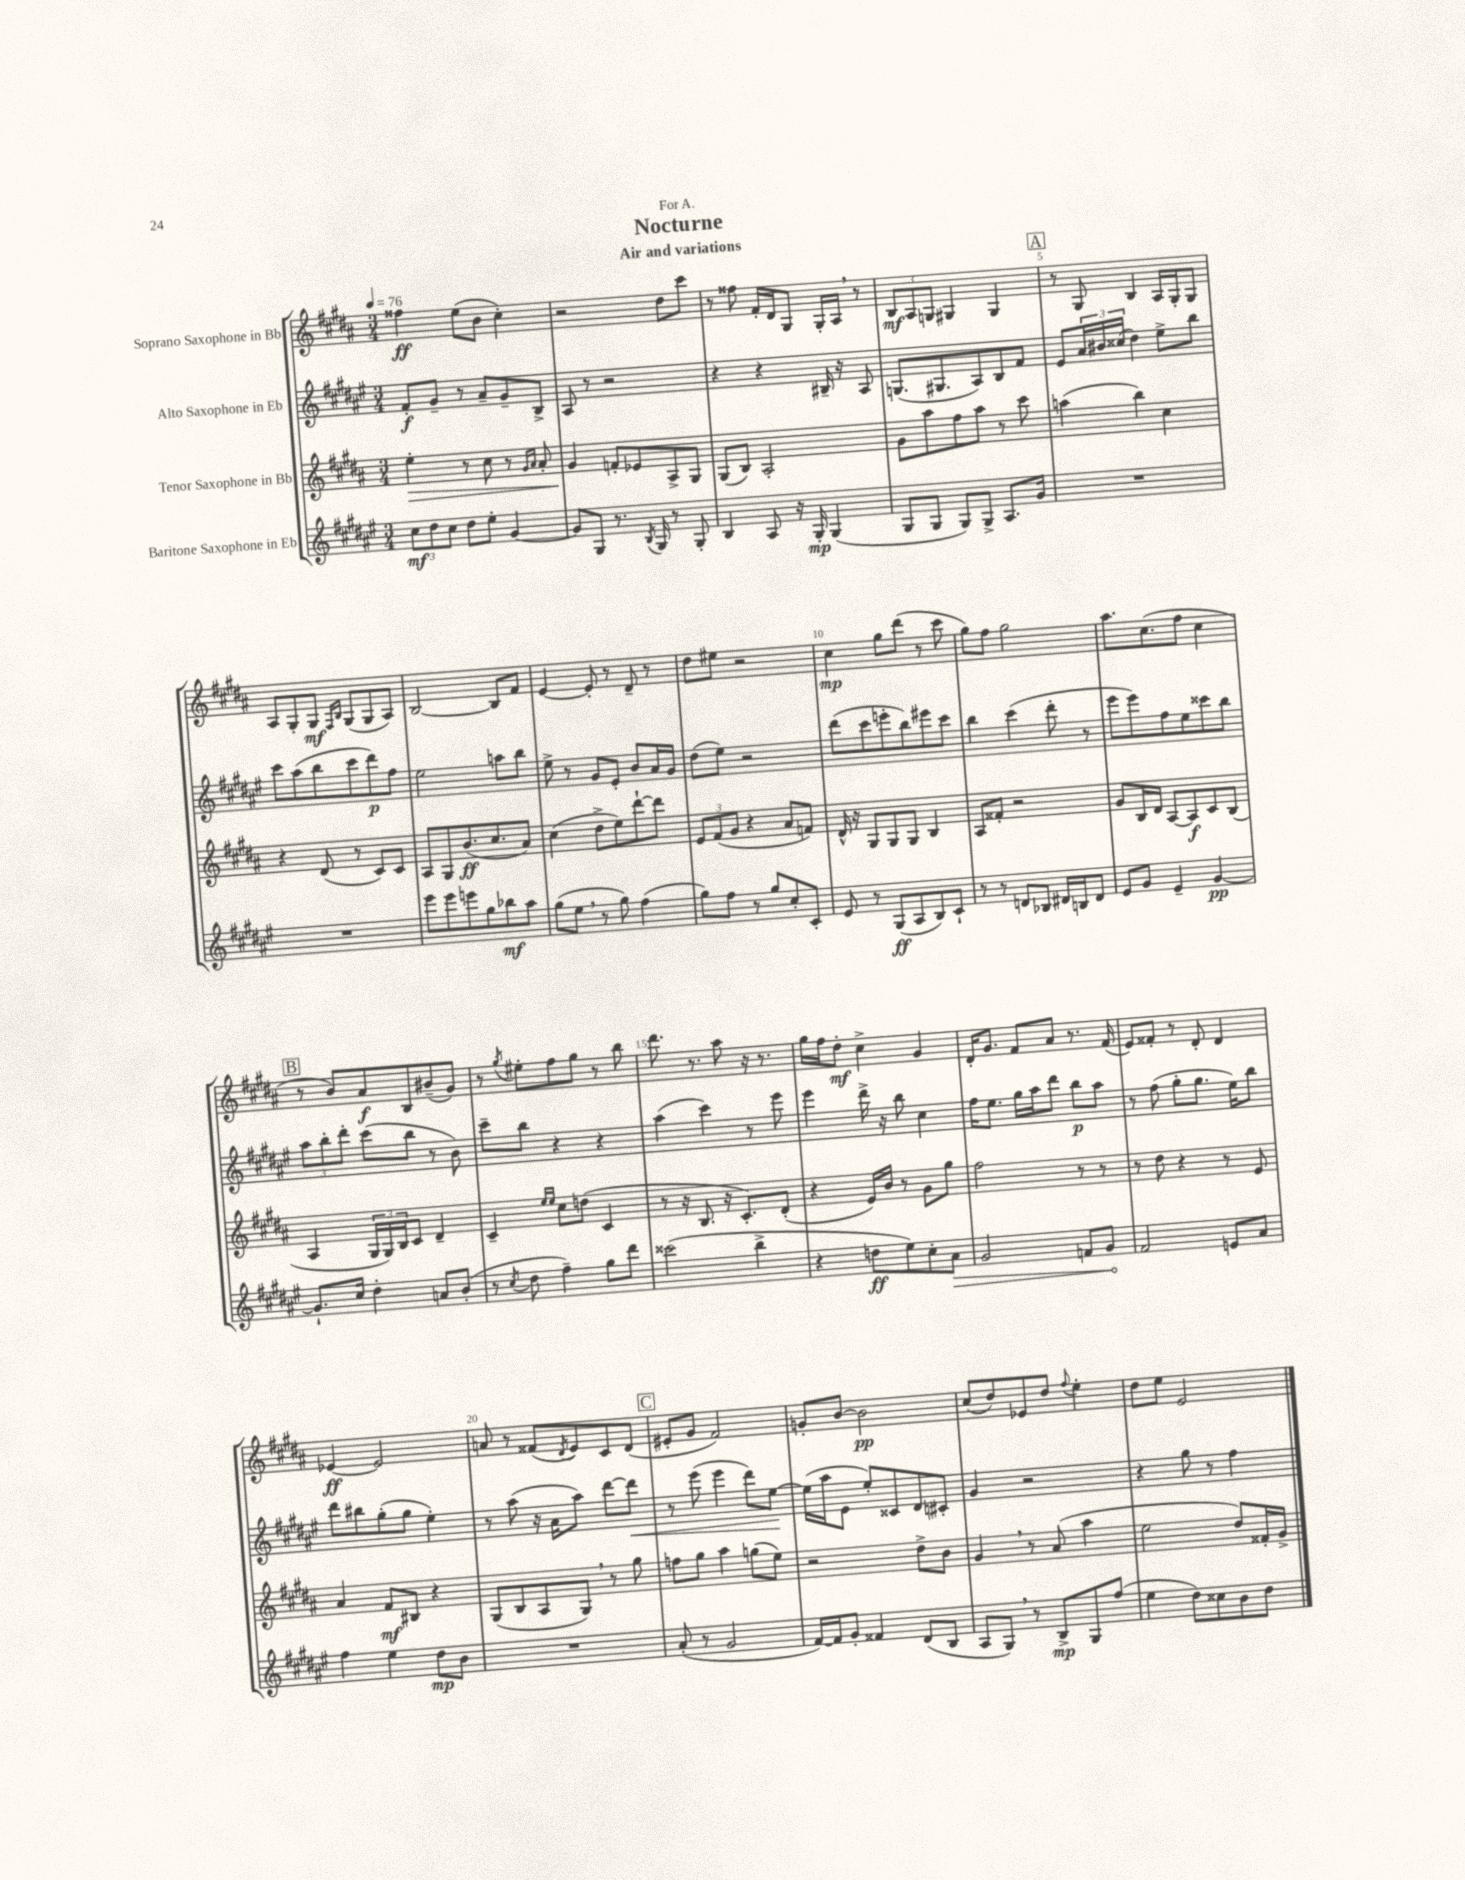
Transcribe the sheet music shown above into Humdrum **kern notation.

**kern	**dynam	**kern	**dynam	**kern	**dynam	**kern	**dynam
*part4	*part4	*part3	*part3	*part2	*part2	*part1	*part1
*staff4	*staff4	*staff3	*staff3	*staff2	*staff2	*staff1	*staff1
*I"Baritone Saxophone in Eb	*	*I"Tenor Saxophone in Bb	*	*I"Alto Saxophone in Eb	*	*I"Soprano Saxophone in Bb	*
*clefG2	*	*clefG2	*	*clefG2	*	*clefG2	*
*k[f#c#g#d#a#e#]	*	*k[f#c#g#d#a#]	*	*k[f#c#g#d#a#e#]	*	*k[f#c#g#d#a#]	*
*M3/4	*	*M3/4	*	*M3/4	*	*M3/4	*
*MM76	*	*MM76	*	*MM76	*	*MM76	*
=1	=1	=1	=1	=1	=1	=1	=1
!	!	!	!LO:HP:b	!	!	!	!
12cc#\L	mf	4ee'\	>	8f#'/L	f	4ff##X\	ff
12dd#\	.	.	.	.	.	.	.
.	.	.	.	8g#~/J	.	.	.
12cc#\J	.	.	.	.	.	.	.
8dd#\L	.	8r	.	8r	.	(8ee\L	.
8ee#'\J	.	8cc#\	.	8a#~/L	.	8b\J	.
[4g#/	.	8r	.	8g#~/	.	4cc#'\)	.
.	.	16qqg#/LL	.	.	.	.	.
.	.	16qqa#/JJ	.	.	.	.	.
.	.	8a#'/	.	8B^/J	.	.	.
=2	=2	=2	=2	=2	=2	=2	=2
8g#/L]	.	4g#/	.	8A#/	.	2r	.
8G#/J	.	.	.	8r	.	.	.
8.r	.	8fn'/L	]	2r	.	.	.
.	.	8e-X/	.	.	.	.	.
8qB/	.	.	.	.	.	.	.
16G#/	.	.	.	.	.	.	.
8r	.	8A#^/	.	.	.	8dd#\L	.
8G#'/	.	8G#/J	.	.	.	8ccc#\J	.
=3	=3	=3	=3	=3	=3	=3	=3
4B/	.	(8G#/L	.	4r	.	8r	.
.	.	8B/J)	.	.	.	8ff##X\	.
8A#/	.	2A#'/	.	4r	.	16f#'/LL	.
.	.	.	.	.	.	16d#/J	.
16r	.	.	.	.	.	8G#/J	.
16G#'/	mp	.	.	.	.	.	.
(4G#/	.	.	.	16B#X~/	.	16G#'/LL	.
.	.	.	.	16r	.	16A#,/JJ	.
.	.	.	.	8A#/	.	8r	.
=4	=4	=4	=4	=4	=4	=4	=4
8G#/L	.	8g#\L	.	(8.Gn/L	.	12B/L	mf
.	.	.	.	.	.	12A#/	.
8G#/J	.	8aa#\	.	.	.	.	.
.	.	.	.	.	.	12Gn/J	.
.	.	.	.	8.G#X/	.	.	.
8G#/L)	.	8ff#\	.	.	.	4G#X/	.
8G#^/J	.	8aa#\J	.	8A#/)	.	.	.
8.A#/L	.	8r	.	8B/	.	4G#/	.
.	.	8ccc#\	.	8f#/J	.	.	.
16g#/Jk	.	.	.	.	.	.	.
!!LO:REH:place=s1:t=A
=5	=5	=5	=5	=5	=5	=5	=5
2.r	.	(4aan\	.	8e#/L	.	8r	.
.	.	.	.	24a#/L	.	8G#/	.
.	.	.	.	24b#X/	.	.	.
.	.	.	.	(24cc##X/JJ	.	.	.
.	.	4bb\)	.	4dd#\)	.	4B/	.
.	.	4cc#\	.	8ee#^\L	.	16A#/LL	.
.	.	.	.	.	.	16G#'/J	.
.	.	.	.	8bb\J	.	8G#/J	.
!!LO:LB:g=z
=6	=6	=6	=6	=6	=6	=6	=6
2.r	.	4r	.	8ccc#\L	.	8A#/L	.
.	.	.	.	(8aa#\	.	8G#'/	.
.	.	(8d#/	.	8bb\	.	8G#/J	mf
.	.	.	.	.	.	16qqF#/LL	.
.	.	.	.	.	.	16qqB/JJ	.
.	.	8r	.	8ccc#\	.	(8G#/L	.
.	.	8c#/L)	.	8ddd#\)	p	8G#/	.
.	.	8c#/J	.	8ff#\J	.	8A#/J)	.
=7	=7	=7	=7	=7	=7	=7	=7
8eee#\L	.	8A#/L	.	2ee#\	.	[2B/	.
8eee#\	.	8G#/	.	.	.	.	.
8eeen\	.	(8.b/	ff	.	.	.	.
8gg#\	.	.	.	.	.	.	.
.	.	8.cc#/	.	.	.	.	.
8bb-X\	mf	.	.	8aan\L	.	8B/L]	.
8aa#\J	.	8a#/J)	.	8bb\J	.	8f#/J	.
=8	=8	=8	=8	=8	=8	=8	=8
(8gg#\L	.	(4cc#\	.	8ee#^\	.	[4e/	.
8ee#,\J	.	.	.	8r	.	.	.
8r	.	8dd#^\L	.	8g#/L	.	8e'/]	.
8gg#\)	.	8ee\)	.	8e#'/J	.	8r	.
(4ff#\	.	[8ddd#`\	.	8b/L	.	8d#~/	.
.	.	8ddd#\J]	.	16a#/L	.	8r	.
.	.	.	.	16g#/JJ	.	.	.
=9	=9	=9	=9	=9	=9	=9	=9
8gg#\L)	.	12e/L	.	(8dd#\L	.	8dd#\L	.
.	.	(12f#/	.	.	.	.	.
8ff#\J	.	.	.	8ee#\J)	.	8ee#X\J	.
.	.	12g#/J	.	.	.	.	.
8r	.	4r	.	2r	.	2r	.
8gg#/L	.	.	.	.	.	.	.
8cc#'/	.	8a#/L	.	.	.	.	.
8c#'/J	.	8fn/J)	.	.	.	.	.
=10	=10	=10	=10	=10	=10	=10	=10
8e#/	.	16d#^^/	.	(8ddd#\L	.	4cc#\	mp
.	.	16r	.	.	.	.	.
8r	.	8G#/L	.	8ccc#\	.	.	.
(8G#/L	ff	8G#/	.	8eeen'\	.	8gg#\L	.
8A#/	.	8G#/J	.	8bb\)	.	(8ddd#\J	.
8B/)	.	4B/	.	8eee#X\	.	8r	.
8c#`/J	.	.	.	8ccc#\J	.	8ccc#\	.
=11	=11	=11	=11	=11	=11	=11	=11
8r	.	8A#/L	.	4bb\	.	8gg#\L)	.
8r	.	8f##X'/J	.	.	.	8ff#\J	.
8dn/L	.	2r	.	(4ccc#\	.	2gg#\	.
8B-X/J	.	.	.	.	.	.	.
16d#X/LL	.	.	.	8ddd#'\	.	.	.
16Bn/J	.	.	.	.	.	.	.
8d#/J	.	.	.	8r	.	.	.
=12	=12	=12	=12	=12	=12	=12	=12
8e#/L	.	8g#/L	.	8eee#\L	.	8.aa#\L	.
8g#/J	.	16B/L	.	8eee#\)	.	.	.
.	.	16d#/JJ	.	.	.	(8.cc#\	.
4e#~/	.	[8A#/L	.	8ff#\	.	.	.
.	.	8A#/]	f	8ee#\	.	8ff#\J	.
[4g#/	pp	8c#/	.	8ccc##X\	.	4cc#\	.
.	.	(8B/J	.	8bb\J	.	.	.
!!LO:LB:g=z
!!LO:REH:place=s1:t=B
=13	=13	=13	=13	=13	=13	=13	=13
8.g#`/L]	.	4A#/	.	12aa#\L	.	8r	.
.	.	.	.	12bb'\	.	.	.
.	.	.	.	.	.	8b/L)	.
.	.	.	.	12ddd#'\J	.	.	.
16cc#/Jk	.	.	.	.	.	.	.
4dd#'\	.	24G#/LL	.	(8ccc#\L	.	8a#/	f
.	.	24G#/)	.	.	.	.	.
.	.	24B/J	.	.	.	.	.
.	.	8c#/J	.	8bb\J	.	8B/	.
8an/L	.	4d#~/	.	8r	.	(8b#X~/	.
(8b'/J	.	.	.	8b\)	.	8g#/J)	.
=14	=14	=14	=14	=14	=14	=14	=14
8r	.	4c#~/	.	8ccc#~\L	.	8r	.
8qcc#/	.	.	.	.	.	8qgg#/	.
8dd#\	.	.	.	8bb\J	.	8ee#X'\L	.
.	.	16qqee/LL	.	.	.	.	.
.	.	16qqee/JJ	.	.	.	.	.
4ff#~\)	.	8cc#\L	.	4r	.	8ff#\	.
.	.	(8ddn\J	.	.	.	8gg#\J	.
8gg#\L	.	4c#/	.	4r	.	8r	.
8ddd#\J	.	.	.	.	.	8bb\	.
=15	=15	=15	=15	=15	=15	=15	=15
(2ccc##X\	.	8r	.	(4aa#\	.	8.ddd#\	.
.	.	16r	.	.	.	.	.
.	.	8.B/	.	.	.	8.r	.
.	.	.	.	4ccc#\)	.	.	.
.	.	16r	.	.	.	8aa#\	.
.	.	8.c#'/L)	.	.	.	.	.
4bb^\	.	.	.	8r	.	16r	.
.	.	.	.	.	.	8.r	.
.	.	(8d#'/J	.	8eee#\	.	.	.
=16	=16	=16	=16	=16	=16	=16	=16
4r	.	4r	.	4eee#\	.	16gg#\LL	.
.	.	.	.	.	.	16ff#\J	.
.	.	.	.	.	.	8dd#'\J	mf
8ddn\L	ff	16e/LL)	.	16ddd#^\	.	4cc#^\	.
.	.	16b/JJ	.	16r	.	.	.
8ee#\)	.	8r	.	8bb\	.	.	.
8cc#'\	.	8g#\L	.	4cc#\	.	4g#/	.
!	!LO:HP:b	!	!	!	!	!	!
8a#\J	>	8gg#\J	.	.	.	.	.
=17	=17	=17	=17	=17	=17	=17	=17
2g#/	.	2ff#\	.	16ff#\KL	.	16d#'/KL	.
.	.	.	.	8.ee#\J	.	8.g#/J	.
.	.	.	.	16gg#\LL	.	8f#/L	.
.	.	.	.	16aa#\J	.	.	.
.	.	.	.	8ddd#\J	.	8a#/J	.
8fn/L	.	8r	.	8bb\L	p	8.r	.
8g#/J	.	8r	.	8aa#\J	.	.	.
.	.	.	.	.	.	(16f#/	.
.	]	.	.	.	.	.	.
=18	=18	=18	=18	=18	=18	=18	=18
2f#/	.	8r	.	8r	.	8e/L)	.
.	.	8dd#\	.	(8ff#\	.	8f##X'/J	.
.	.	4r	.	8gg#'\L	.	8r	.
.	.	.	.	8.gg#\J	.	8d#'/	.
8en/L	.	8r	.	.	.	4d#/	.
.	.	.	.	16ee#\KL)	.	.	.
8a#/J	.	8e/	.	8bb\J	.	.	.
!!LO:LB:g=z
=19	=19	=19	=19	=19	=19	=19	=19
4ff#\	.	4a#/	.	8ddd#\L	.	[4e-X/	ff
.	.	.	.	8bb#X\	.	.	.
4ee#\	.	8f#/L	mf	(8gg#'\	.	2e-/]	.
.	.	8B#X/J	.	8gg#\J	.	.	.
8dd#\L	mp	4r	.	4ee#'\)	.	.	.
8b\J	.	.	.	.	.	.	.
=20	=20	=20	=20	=20	=20	=20	=20
2.r	.	(8G#/L	.	8r	.	8an/	.
.	.	8B/	.	(8aa#\	.	8r	.
.	.	8A#/	.	16r	.	(8f##X/L	.
.	.	.	.	16a#\KL	.	.	.
.	.	.	.	.	.	8qd#/	.
.	.	8G#,/J)	.	8aa#\J)	.	8e/)	.
.	.	8r	.	[8ddd#\L	.	8c#/	.
!	!	!	!	!	!LO:HP:b	!	!
.	.	8gg#\	.	8ddd#\J]	<	(8d#/J	.
!!LO:REH:place=s1:t=C
=21	=21	=21	=21	=21	=21	=21	=21
(8a#'/	.	8ffn\L	.	8r	.	8e#X'/L	.
8r	.	8gg#\J	.	(8eee#\	.	8g#/J	.
2g#/	.	4aa#\	.	4eee#\	.	2f#/)	.
.	.	(8ggn\L	.	8ddd#\L)	.	.	.
.	.	8ee\J)	.	[8ee#\J	.	.	.
.	.	.	.	.	[	.	.
=22	=22	=22	=22	=22	=22	=22	=22
[16f#/LL)	.	2r	.	(16ee#\LL]	.	8gn'/L	.
16f#/J]	.	.	.	16aa#\J	.	.	.
8g#'/J	.	.	.	8e#\J	.	[8b/J	.
4f##X/	.	.	.	8ee#'/L)	.	2b\]	pp
.	.	.	.	8c##X/	.	.	.
(8d#/L	.	8dd#^\L	.	8d#/	.	.	.
8B/J	.	8b\J	.	8c#X'/J	.	.	.
=23	=23	=23	=23	=23	=23	=23	=23
8A#/L	.	4g#,/	.	4g#/	.	(8cc#/L	.
8G#,/J)	.	.	.	.	.	8dd#/)	.
8r	.	8r	.	2r	.	8e-X/	.
8B^/L	mp	(8a#/	.	.	.	8dd#/J	.
.	.	.	.	.	.	8qqff#/	.
8G#/	.	4aa#\	.	.	.	4ee'\	.
(8ff#/J	.	.	.	.	.	.	.
=24	=24	=24	=24	=24	=24	=24	=24
4ee#\	.	2ee\	.	4r	.	8dd#\L	.
.	.	.	.	.	.	8ee\J	.
8dd#\L)	.	.	.	8gg#\	.	2e/	.
8cc##X\	.	.	.	8r	.	.	.
8b\	.	8dd#/L)	.	4ff#\	.	.	.
8dd#\J	.	16f##X'/L	.	.	.	.	.
.	.	16g#^/JJ	.	.	.	.	.
==	==	==	==	==	==	==	==
*-	*-	*-	*-	*-	*-	*-	*-
